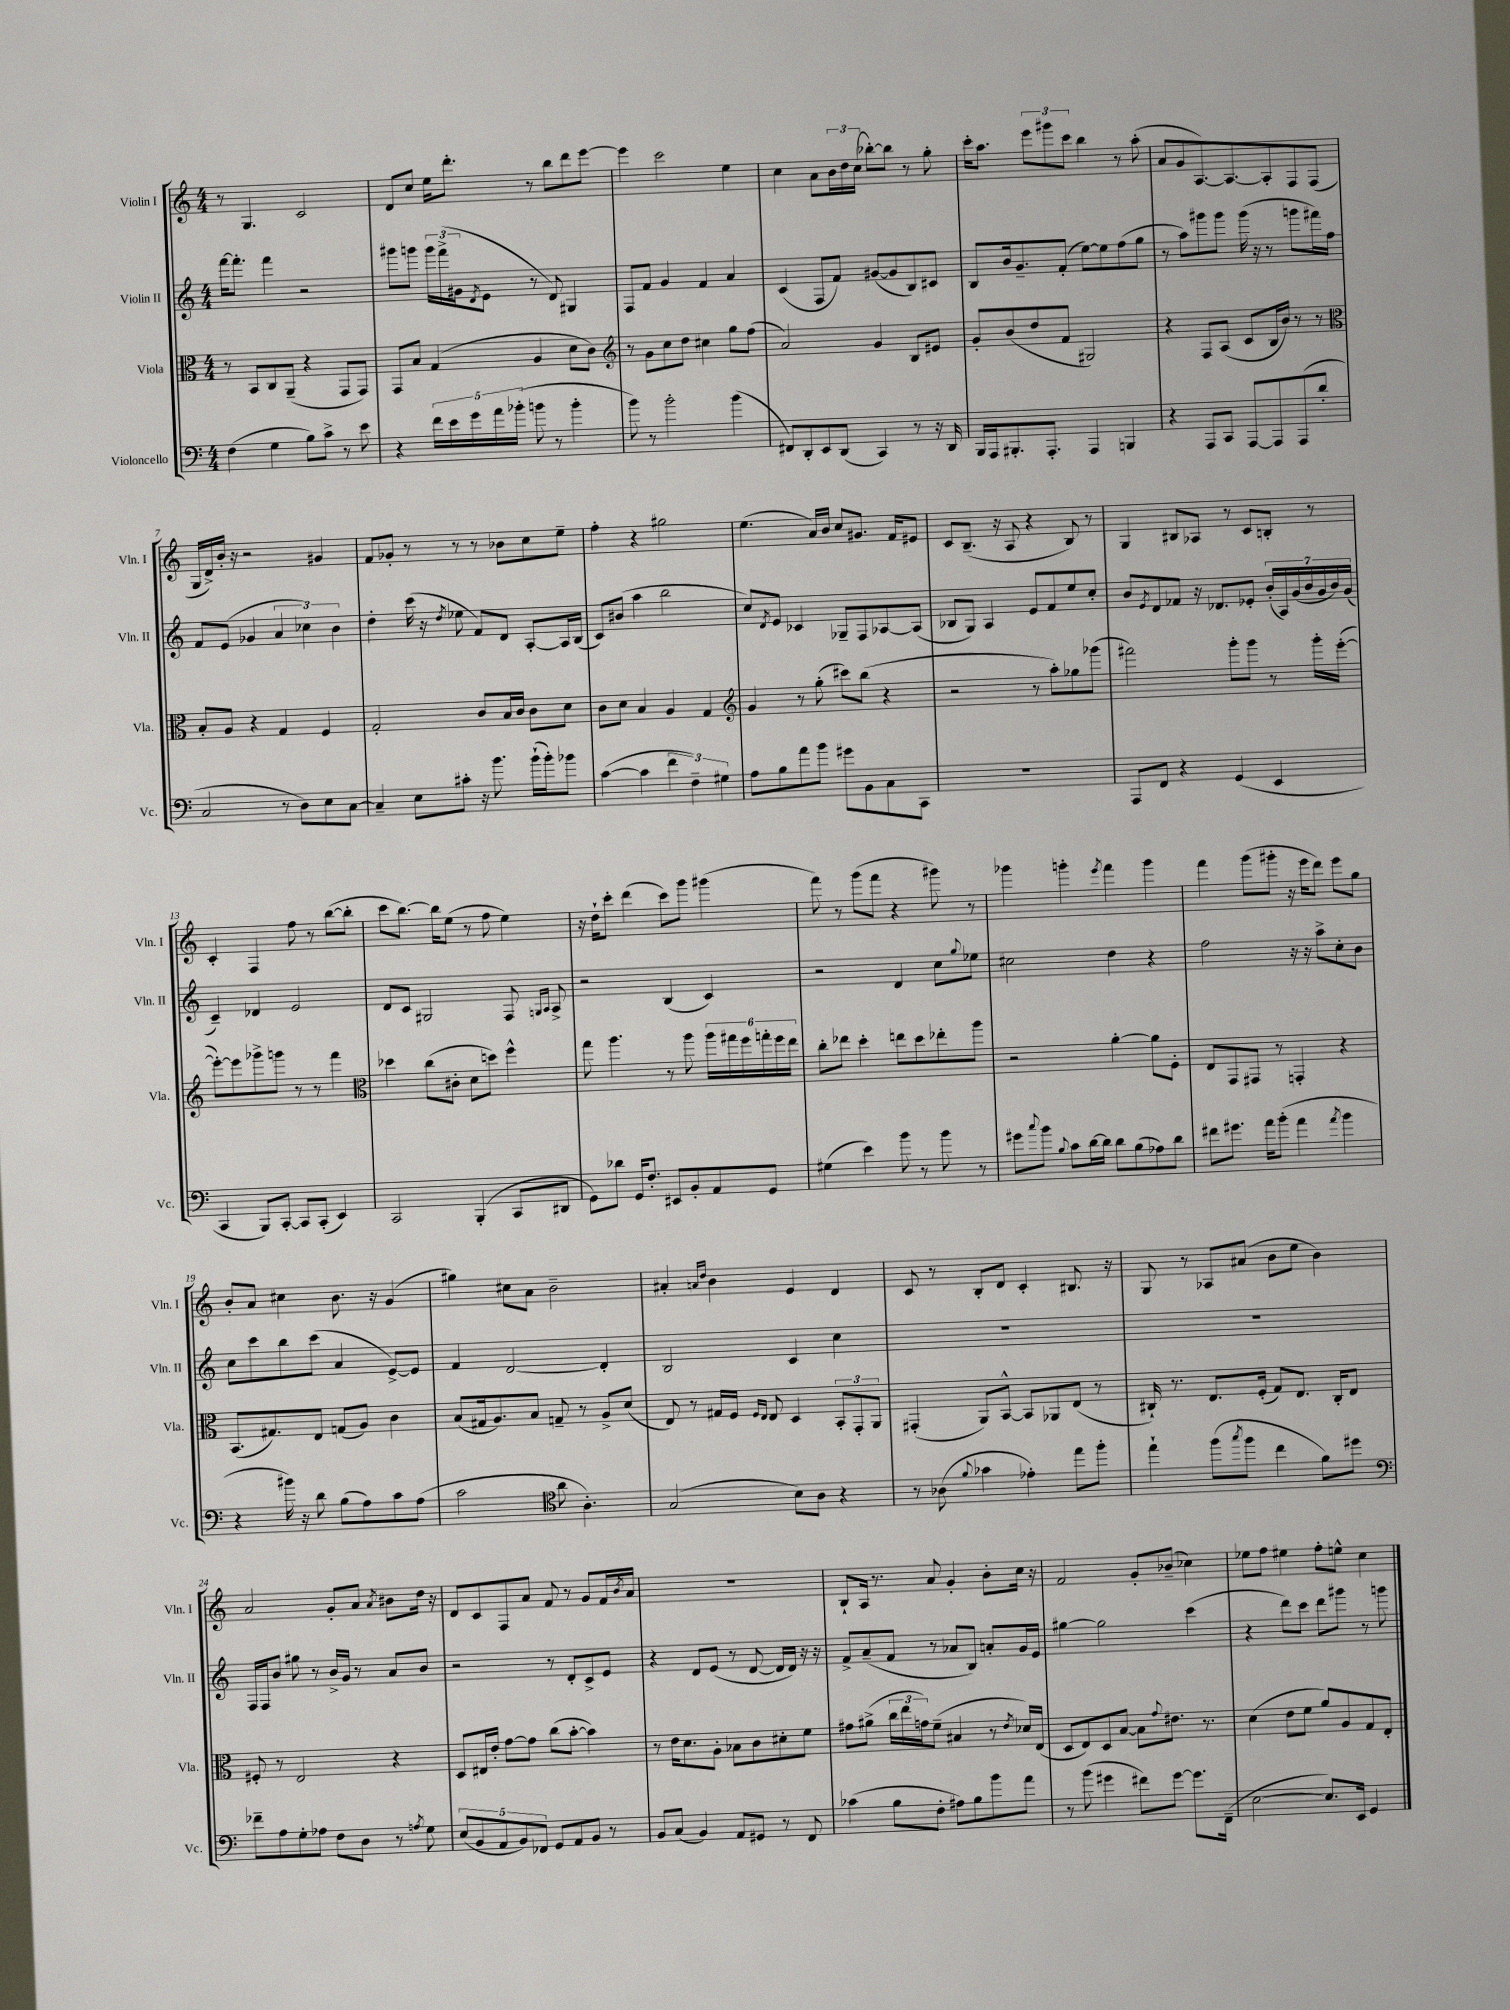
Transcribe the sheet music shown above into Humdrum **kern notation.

**kern	**kern	**kern	**kern
*staff4	*staff3	*staff2	*staff1
*clefF4	*clefC3	*clefG2	*clefG2
*k[]	*k[]	*k[]	*k[]
*M4/4	*M4/4	*M4/4	*M4/4
(4F	8r	[16fff	8r
.	.	8.fff']	.
.	8BB	.	4.G
4G	8C	4fff	.
.	(8AA~	.	.
8B)	4r	2r	2c
8c^	.	.	.
8r	8GG	.	.
8e	8GG)	.	.
=	=	=	=
4r	8GG	8ggg#	8d
.	8B	8ggg	8cc
20f	(4G	24ggg	16ee
.	.	(24fff^	.
20e	.	.	.
.	.	.	8.ddd'
.	.	24g#	.
20g	.	.	.
.	.	8qd	.
.	.	8e	.
20a	.	.	.
(20b-'	.	.	.
8b	4A	8r	8r
8r	.	8d)	8bb
4b'	8d	4G#	8ddd
.	8c)	.	[8eee
=	=	=	=
*	*clefG2	*	*
8b)	8r	8F	4eee]
8r	8g	8f	.
2b'	8cc	4g	2ccc
.	8dd	.	.
.	4cc#	4f	.
(4b	8gg	4a	4ee
.	(8ff	.	.
=	=	=	=
8FF#)	2a)	(4c	4cc
8DD'	.	.	.
8EE	.	8F	8a
(8DD	.	8f)	24b
.	.	.	24dd
.	.	.	(24cc
4CC)	4g	([8g#	[8bb-')
.	.	8g#]	8bb-]
8r	8B	8B)	8r
16r	8e#	8c#	8gg'
16DD	.	.	.
=	=	=	=
16BBB	8g'	8B	16ccc'
16AAA	.	.	8.aa
8.BBB#'	(8b	16b	.
.	.	8.g~	.
.	8dd	.	12eee
8.AAA'	.	.	.
.	.	.	12ggg#
.	8f	(8f'	.
.	.	.	12ccc
4AAA	2G#)	[8ee)	4bb
.	.	8ee]	.
4BBB	.	(8ff	8r
.	.	8gg	(8aa'
=	=	=	=
4r	4r	8r	8a
.	.	8aa)	8g
8AAA	8F	8ggg#	[8.A)
8CC	(8A	8ggg#	.
.	.	.	8.A_
[8AAA	8c	(16ggg#	.
.	.	16r	.
8AAA]	16B	8r	8A']
.	16b)	.	.
(8AAA	8r	8ggg	8F
8d'	8r	16fff#)	(8F
.	.	16ff	.
=	=	=	=
*	*clefC3	*	*
2C	8B'	8f	16G
.	.	.	16d^)
.	8A	(8e	16b'
.	.	.	16r
.	4r	4g-	2r
8r	4G	6a	.
8D)	.	.	.
.	.	6cc-)	.
8E	4F	.	4g#
.	.	6b	.
[8C	.	.	.
=	=	=	=
4C~]	2G'	4dd'	8f
.	.	.	8g-'
8E	.	(16ccc	8r
.	.	16r	.
.	.	8qdd	.
8c#'	.	8ee-	8r
16r	8c	8f)	8r
8.b	.	.	.
.	16B	8d	8b-
.	16c	.	.
(16b`	8c	[8A'	8cc
16b')	.	.	.
8b-	8d	16A]	8ee~
.	.	(16B	.
=	=	=	=
([4c	8c	8c)	4ff'
.	8d	(8b#	.
4c]	4B	4aa	4r
6f	4A	2bb	2gg#
6F~)	.	.	.
.	4G	.	.
6G#	.	.	.
=	=	=	=
*	*clefG2	*	*
8A	4g	8cc)	(4.ee
.	.	8qd	.
8B	.	8e	.
8a	8r	4c-	.
8b	(8gg'	.	16a)
.	.	.	16b
8g#	8ccc#)	8G-~	8cc
8BB	(8bb	8F	8.g#
8C	4r	[8A-	.
.	.	.	16f
8CC	.	(8A-]	8e#
=	=	=	=
1r	2r	8B-	8c
.	.	8G)	(8.B~
.	.	4A	.
.	.	.	16r
.	.	.	8A
.	8r	8e	4r
.	8aa')	8f	.
.	8gg-	8ee	8B)
.	(8ggg-	8cc'	8r
=	=	=	=
8AAA	2fff#)	8b	4G
.	.	8qe	.
8FF	.	8d	.
4r	.	8f-	8B#
.	.	16r	8A-
.	.	8.d-	.
(4GG	8ggg'	.	8r
.	8ggg	8e-'	8c
4EE	8r	(28b'	8B'
.	.	28A)	.
.	.	(28g	.
.	.	28b	.
.	16ggg'	.	8r
.	.	28g	.
.	.	28b)	.
.	([16eee'	.	.
.	.	(28g	.
=	=	=	=
4CC	8eee'_)	4c~)	4c'
.	8eee]	.	.
8BBB)	8ggg-^	4d-	4F
[8CC'	8ggg	.	.
8CC]	8r	2e	8ff
(8CC'	8r	.	8r
4EE)	4fff	.	([8bb
.	.	.	8bb']
=	=	=	=
*	*clefC3	*	*
2CC	4dd-	8d	8ccc
.	.	8c	[8.bb)
.	(8cc	2G#	.
.	.	.	16bb]
.	8c#'	.	(8ee
(4BBB'	8d	.	8r
.	8dd)	.	8ff
8CC	4ff^^	8F	4ee)
.	.	16qqG	.
.	.	16qqA	.
8DD#	.	8A^	.
=	=	=	=
8GG)	8gg	2r	16r
.	.	.	16dd`
8d-	4.aa	.	8ccc'
16GG	.	.	(4ddd
8.F'	.	.	.
8EE#	8r	(4B	8ccc)
8BB'	8aa	.	8ggg
8AA	24aa	4c)	(4ggg#
.	24gg#	.	.
.	24ff	.	.
8GG	24gg'	.	.
.	24ff	.	.
.	24ee	.	.
=	=	=	=
(4G#	8cc'	2r	8fff)
.	8ee-	.	8r
4e)	4dd'	.	(8ggg
.	.	.	8fff
8b	8ee	4d	4r
8r	8dd	.	.
8b	8ee-'	8cc	8ggg#)
.	.	8qqgg	.
8r	8aa	8ee-	8r
=	=	=	=
8g#	2r	2cc#	4ggg-
8qqcc	.	.	.
8b	.	.	.
8qqB	.	.	.
8c	.	.	4ggg'
[16d	.	.	.
16d]	.	.	.
.	.	.	8qeee
8d	[4a'	4dd	4fff
(8B	.	.	.
8A-)	8a]	4r	4ggg
8d	8F'	.	.
=	=	=	=
8f#	8E	2ff	4fff
8.g#	8GG	.	.
.	8GG#	.	(8ggg
16a	.	.	.
(8b'	8r	.	8ggg#'
4a	4GG'	16r	16r
.	.	16r	16eee
.	.	8aa^	8ddd)
8qa	.	.	.
4b	4r	8cc'	8eee
.	.	8b	8gg
=	=	=	=
4r	(8.BB	8cc	8b'
.	.	8ccc	8a
.	8.G#)	.	.
16b#)	.	8bb	4cc#
16r	.	.	.
8d	8E	(8ccc	.
(8B	(8G	4a	8.b
8A)	8A)	.	.
.	.	.	16r
8c	4c	[8e^)	(4g
(8A	.	8e]	.
=	=	=	=
2c	(8B	4f	4gg#)
.	16G#	.	.
.	8.A)	.	.
.	.	[2d	8cc#
.	8B	.	8a
*clefC4	*	*	*
8a	8G~	.	2b~
4.A')	8r	.	.
.	8A^	4d']	.
.	(8d	.	.
=	=	=	=
(2G	8E)	2B	4a#'
.	8r	.	.
.	.	.	16qqa
.	.	.	16qqdd
.	16G#	.	4b
.	16F	.	.
.	16qqF	.	.
.	16qqE	.	.
.	8E	.	.
8B)	4D	4c	4e
8A	.	.	.
4r	12BB'	4cc	4d
.	12GG'	.	.
.	12AA	.	.
=	=	=	=
8r	(4GG#'	1r	8c
(8A-	.	.	8r
8qqf	.	.	.
4g-	8AA)	.	8B'
.	[8BB^^	.	8d
4e-')	8BB]	.	4c'
.	8AA-	.	.
8ee	(8E	.	8.B#
8ff'	8r	.	.
.	.	.	16r
=	=	=	=
4ee`	16C#`)	1r	8G
.	8.r	.	.
.	.	.	8r
(8ff	8.E	.	8A-
8qgg	.	.	.
8ff	.	.	(8a#
.	(16F'	.	.
4cc	8G)	.	8b
.	8.E	.	8ee
8f)	.	.	4b)
.	16C#'	.	.
8dd#	8E	.	.
=	=	=	=
*clefF4	*	*	*
8f-~	8F#'	16F	2a
.	.	16F	.
8A	8r	8b	.
8G'	2E	8gg#	.
8A-	.	8r	.
8F	.	16b^	8g'
.	.	16g	.
8D	.	8r	8a
.	.	.	8qa
8r	4r	8a	8b#
8qA	.	.	.
8G	.	8b	16dd
.	.	.	16r
=	=	=	=
(10E	8D	2r	8d
10BB	.	.	.
.	16E#	.	8c
.	16e'	.	.
10AA	.	.	.
.	[8g	.	8F
10BB)	.	.	.
.	8g]	.	8a
10FF-	.	.	.
8GG	(8cc	8r	8f
8AA	[8b'	8d'	8r
8BB	4b])	8c^	8g
8r	.	8e	16f
.	.	.	8qb
.	.	.	16a
=	=	=	=
8BB	8r	4r	1r
(8C	16e	.	.
.	8.d	.	.
4BB)	.	8d	.
.	8A'	(8e	.
8AA	8B-	8r	.
8GG#	8c	[8d	.
8r	8d#'	16d]	.
.	.	16d)	.
8FF	8f	16r	.
.	.	16r	.
=	=	=	=
(4c-	8g#	8f^	8B`
.	(8a#^	(8a~	16A
.	.	.	8.r
8B	24cc	8f	.
.	24ee	.	.
.	24g)	.	.
8F'	(8f~	8r	8a
8A#)	4B#	8a-	4g'
8B	.	8B)	.
8b	8r	8a'	8b'
.	8qe	.	.
8a	16d-)	16g	16cc
.	(16E	16e	16r
=	=	=	=
8r	8D	[4gg#	2f
(8b	8E)	.	.
4g#	8D	2gg#]	.
.	[8B	.	.
8f#)	8B]	.	8g'
.	8qqg	.	.
[8g#	8.e#	.	(8b-~
8.g#]	.	(4ccc	4cc-)
.	8.r	.	.
(16FF~	.	.	.
=	=	=	=
[2E	(4d	4r	8ee-
.	.	.	8ff
.	8e	8ddd)	4ee#
.	8f	8ccc	.
8.E])	8a)	8ddd	8ff'
.	8A	8ggg#	8ee^^
16EE	.	.	.
4GG	8G	8r	4cc
.	8E'	8ggg	.
==	==	==	==
*-	*-	*-	*-
